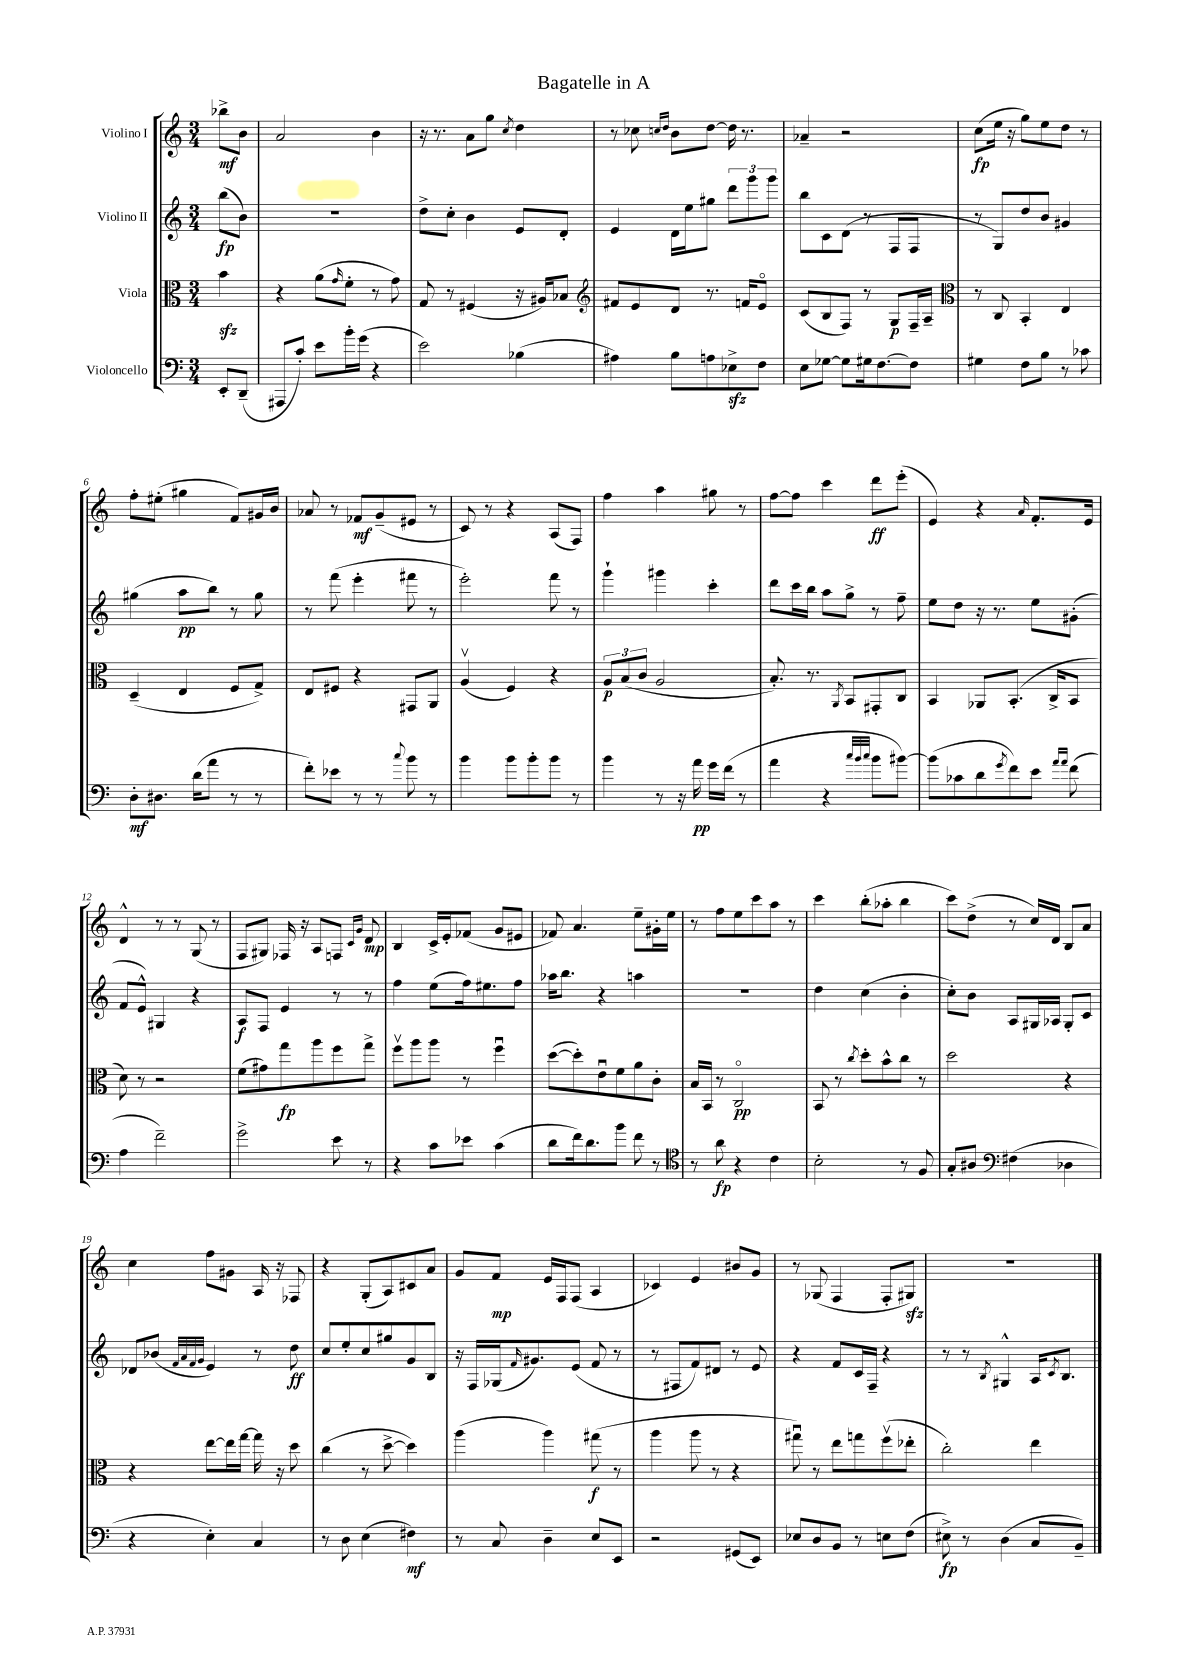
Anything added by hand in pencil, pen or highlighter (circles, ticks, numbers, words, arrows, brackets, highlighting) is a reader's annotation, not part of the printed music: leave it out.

**kern	**dynam	**kern	**dynam	**kern	**dynam	**kern	**dynam
*part4	*part4	*part3	*part3	*part2	*part2	*part1	*part1
*staff4	*staff4	*staff3	*staff3	*staff2	*staff2	*staff1	*staff1
*I"Violoncello	*	*I"Viola	*	*I"Violino II	*	*I"Violino I	*
*clefF4	*	*clefC3	*	*clefG2	*	*clefG2	*
*k[]	*	*k[]	*	*k[]	*	*k[]	*
*M3/4	*	*M3/4	*	*M3/4	*	*M3/4	*
=	=	=	=	=	=	=	=
8EE'/L	.	4bzz\	.	(8bb\L	fp	8bb-X^\L	mf
(8DD~/J	.	.	.	8b\J)	.	8b\J	.
=1	=1	=1	=1	=1	=1	=1	=1
8AAA#X/L	.	4r	.	2.r	.	2a/	.
8c'/J)	.	.	.	.	.	.	.
8e\L	.	(8a\L	.	.	.	.	.
.	.	16qqg/	.	.	.	.	.
16b'\L	.	8f'\J	.	.	.	.	.
(16g\JJ	.	.	.	.	.	.	.
4r	.	8r	.	.	.	4b\	.
.	.	8g\)	.	.	.	.	.
=2	=2	=2	=2	=2	=2	=2	=2
2e\)	.	8G/	.	8dd^\L	.	16r	.
.	.	.	.	.	.	8.r	.
.	.	8r	.	8cc'\J	.	.	.
.	.	(4F#X/	.	4b\	.	8a\L	.
.	.	.	.	.	.	8gg\J	.
.	.	.	.	.	.	8qcc/	.
(4B-X\	.	16r	.	8e/L	.	4dd\	.
.	.	16A#X/KL)	.	.	.	.	.
.	.	8B-X/J	.	8d'/J	.	.	.
=3	=3	=3	=3	=3	=3	=3	=3
*	*	*clefG2	*	*	*	*	*
4A#X\)	.	8f#X/L	.	4e/	.	8r	.
.	.	8e/	.	.	.	8cc-X\	.
.	.	.	.	.	.	16qqccn/LL	.
.	.	.	.	.	.	16qqdd/JJ	.
8B\L	.	8d/J	.	16d\LL	.	8b\L	.
.	.	.	.	16ee\J	.	.	.
8An\	.	8.r	.	8gg#X\J	.	[8dd\J	.
8E-Xzz^\	.	.	.	12ddd\L	.	16dd\]	.
.	.	16fn/KL	.	.	.	8.r	.
.	.	.	.	12ggg\	.	.	.
8F\J	.	8e/J	.	.	.	.	.
.	.	.	.	12ggg\J	.	.	.
=4	=4	=4	=4	=4	=4	=4	=4
8E\L	.	(8c/L	.	8bb\L	.	4a-X~/	.
[8G-X\J	.	8B/	.	8c\	.	.	.
8G-\L]	.	8F/J)	.	(8d\J	.	2r	.
16G#X\k	.	8r	.	8r	.	.	.
[8.F\	.	.	.	.	.	.	.
.	.	8G/L	p	8F/L	.	.	.
8F\J]	.	16F~/L	.	8F/J	.	.	.
.	.	16A~/JJ	.	.	.	.	.
=5	=5	=5	=5	=5	=5	=5	=5
*	*	*clefC3	*	*	*	*	*
4G#X\	.	8r	.	8r	.	(8cc\L	fp
.	.	8C/	.	8G/L)	.	16ee\Jk	.
.	.	.	.	.	.	16r	.
8F\L	.	4BB'/	.	8dd/	.	8gg\L)	.
8B\J	.	.	.	8b/J	.	8ee\	.
8r	.	4E/	.	4g#X/	.	8dd\J	.
8c-X\	.	.	.	.	.	8r	.
!!LO:LB:g=z
=6	=6	=6	=6	=6	=6	=6	=6
8D'\L	mf	(4D~/	.	(4gg#X\	.	8ff'\L	.
8.D#X\J	.	.	.	.	.	(8ee#X'\J	.
.	.	4E/	.	8aa\L	pp	4gg#X\	.
(16d\KL	.	.	.	.	.	.	.
8a\J	.	.	.	8bb\J)	.	.	.
8r	.	8F/L	.	8r	.	8f/L)	.
8r	.	8G^/J)	.	8gg#\	.	16g#X/L	.
.	.	.	.	.	.	16b/JJ	.
=7	=7	=7	=7	=7	=7	=7	=7
8f'\L)	.	8E/L	.	8r	.	8a-X/	.
8e-X\J	.	8F#X/J	.	(8fff\	.	8r	.
8r	.	4r	.	4eee'\	.	8f-X/L	mf
8r	.	.	.	.	.	(8g~/	.
8qqcc/	.	.	.	.	.	.	.
8b\	.	8GG#X/L	.	8fff#X\	.	8e#X/J	.
8r	.	8AA/J	.	8r	.	8r	.
=8	=8	=8	=8	=8	=8	=8	=8
4b\	.	(4Av/	.	2eee'\)	.	8c/)	.
.	.	.	.	.	.	8r	.
8b\L	.	4F/)	.	.	.	4r	.
8b'\	.	.	.	.	.	.	.
8b\J	.	4r	.	8fff\	.	(8A/L	.
8r	.	.	.	8r	.	8F/J)	.
=9	=9	=9	=9	=9	=9	=9	=9
4b\	.	12A/L	p	4ggg`\	.	4ff\	.
.	.	(12B/	.	.	.	.	.
.	.	12c/J	.	.	.	.	.
8r	.	2A/	.	4ggg#X\	.	4aa\	.
16r	.	.	.	.	.	.	.
16a\	pp	.	.	.	.	.	.
16g\LL	.	.	.	4ccc'\	.	8gg#X\	.
(16f\JJ	.	.	.	.	.	.	.
8r	.	.	.	.	.	8r	.
=10	=10	=10	=10	=10	=10	=10	=10
4a\	.	8.B'/)	.	8ddd\L	.	[8ff\L	.
.	.	.	.	16ccc\L	.	8ff\J]	.
.	.	8.r	.	16bb\JJ	.	.	.
4r	.	.	.	8aa\L	.	4ccc\	.
.	.	8qAA/	.	.	.	.	.
.	.	8BB/L	.	8gg^\J	.	.	.
32qqcc/LLL	.	.	.	.	.	.	.
32qqb/	.	.	.	.	.	.	.
32qqcc/JJJ	.	.	.	.	.	.	.
8b\L	.	8GG#X'/	.	8r	.	8ddd\L	ff
[8b#X\J)	.	8C/J	.	8ff~\	.	(8eee'\J	.
=11	=11	=11	=11	=11	=11	=11	=11
(8b#\L]	.	4BB/	.	8ee\L	.	4e/)	.
8c-X\	.	.	.	8dd\J	.	.	.
8d\	.	8AA-X/L	.	16r	.	4r	.
.	.	.	.	8.r	.	.	.
8qg/	.	.	.	.	.	.	.
8f\)	.	(8.BB'/J	.	.	.	.	.
.	.	.	.	.	.	16qqa/	.
8e\J	.	.	.	8ee\L	.	8.f'/L	.
.	.	16C^/KL	.	.	.	.	.
16qqa/LL	.	.	.	.	.	.	.
16qqa/JJ	.	.	.	.	.	.	.
(8f\	.	8BB/J	.	(8g#X'\J	.	.	.
.	.	.	.	.	.	16e/Jk	.
!!LO:LB:g=z
=12	=12	=12	=12	=12	=12	=12	=12
4A\	.	8d\)	.	8f/L	.	4d^^/	.
.	.	8r	.	8e^^/J)	.	.	.
2f~\)	.	2r	.	4G#X/	.	8r	.
.	.	.	.	.	.	8r	.
.	.	.	.	4r	.	(8G/	.
.	.	.	.	.	.	8r	.
=13	=13	=13	=13	=13	=13	=13	=13
2g^\	.	(8f\L	.	8A/L	f	8F/L	.
.	.	8g#X\)	.	8F/J	.	8G#X/J)	.
.	.	8gg\	fp	4e/	.	16F-X/	.
.	.	.	.	.	.	16r	.
.	.	8aa\	.	.	.	8A/L	.
8e\	.	8ff\	.	8r	.	8Fn/J	.
.	.	.	.	.	.	16qqc/LL	.
.	.	.	.	.	.	16qqg/JJ	.
8r	.	8gg^\J	.	8r	.	8d/	mp
=14	=14	=14	=14	=14	=14	=14	=14
4r	.	8ffv\L	.	4ff\	.	4B/	.
.	.	8aa\	.	.	.	.	.
8c\L	.	8aa\J	.	(8ee\L	.	16c^/LL	.
.	.	.	.	.	.	16e'/J	.
8e-X\J	.	8r	.	16ff\k)	.	(8f-X/J	.
.	.	.	.	8.ee#X\	.	.	.
(4c\	.	4ffu\	.	.	.	8g/L	.
.	.	.	.	8ff\J	.	8e#X/J	.
=15	=15	=15	=15	=15	=15	=15	=15
8d\L	.	([8dd\L	.	16aa-X\KL	.	8f-X/)	.
.	.	.	.	8.bb\J	.	.	.
16f\k)	.	8dd'\])	.	.	.	4.a/	.
8.d\	.	.	.	.	.	.	.
.	.	8eu\	.	4r	.	.	.
8b\J	.	8f\	.	.	.	.	.
8f\	.	8a\	.	4aan\	.	8ee~\L	.
8r	.	8c'\J	.	.	.	16g#X'\L	.
.	.	.	.	.	.	16ee\JJ	.
=16	=16	=16	=16	=16	=16	=16	=16
*clefC4	*	*	*	*	*	*	*
8r	.	16B/LL	.	2.r	.	8r	.
.	.	16BB/JJ	.	.	.	.	.
8a\	fp	8r	.	.	.	8ff\L	.
4r	.	2C/	pp	.	.	8ee\	.
.	.	.	.	.	.	8ccc\	.
4c\	.	.	.	.	.	8aa\J	.
.	.	.	.	.	.	8r	.
=17	=17	=17	=17	=17	=17	=17	=17
2B'\	.	8BB/	.	4dd\	.	4ccc\	.
.	.	8r	.	.	.	.	.
.	.	8qcc/	.	.	.	.	.
.	.	8dd'\L	.	(4cc\	.	(8bb'\L	.
.	.	8b^^\	.	.	.	8aa-X'\J	.
8r	.	8cc\J	.	4b'\	.	4bb\	.
8F/	.	8r	.	.	.	.	.
=18	=18	=18	=18	=18	=18	=18	=18
8G'/L	.	2dd\	.	8cc'\L)	.	8ccc\L)	.
8A#X/J	.	.	.	8b\J	.	(8dd^\J	.
*clefF4	*	*	*	*	*	*	*
(4F#X\	.	.	.	8A/L	.	8r	.
.	.	.	.	16G#X/L	.	16cc/LL)	.
.	.	.	.	16A-X/JJ	.	16d/JJ	.
4D-X\	.	4r	.	8G#'/L	.	8B/L	.
.	.	.	.	8c/J	.	8a/J	.
!!LO:LB:g=z
=19	=19	=19	=19	=19	=19	=19	=19
4r	.	4r	.	8d-X/L	.	4cc\	.
.	.	.	.	(8b-X/J	.	.	.
.	.	.	.	32qqf/LLL	.	.	.
.	.	.	.	32qqa/	.	.	.
.	.	.	.	32qqf/	.	.	.
.	.	.	.	32qqg/JJJ	.	.	.
4E'\)	.	[8ee\L	.	4e/)	.	8ff\L	.
.	.	16ee\L]	.	.	.	8g#X\J	.
.	.	[16gg\JJ	.	.	.	.	.
4C/	.	16gg\]	.	8r	.	16A/	.
.	.	16r	.	.	.	16r	.
.	.	8dd\	.	8dd\	ff	8F-X/	.
=20	=20	=20	=20	=20	=20	=20	=20
8r	.	(4cc\	.	8cc/L	.	4r	.
8D\	.	.	.	8ee'/	.	.	.
(4E\	.	8r	.	8cc/	.	(8G'/L	.
.	.	[8dd^\	.	8gg#X/	.	8A/)	.
4F#X\)	mf	4dd\])	.	8g/	.	8c#X/	.
.	.	.	.	8B/J	.	8a/J	.
=21	=21	=21	=21	=21	=21	=21	=21
8r	.	(4aa\	.	16r	.	8g/L	.
.	.	.	.	16F/LL	.	.	.
8C/	.	.	.	(16G-X/J	.	8f/J	mp
.	.	.	.	16qqf/	.	.	.
.	.	.	.	8.g#X/)	.	.	.
4D~\	.	4aa\)	.	.	.	16e/LL	.
.	.	.	.	.	.	16F/J	.
.	.	.	.	(8e/J	.	(8F/J	.
8E/L	.	(8gg#X\	f	8f/	.	4A/	.
8EE/J	.	8r	.	8r	.	.	.
=22	=22	=22	=22	=22	=22	=22	=22
2r	.	4aa\	.	8r	.	4c-X/)	.
.	.	.	.	8F#X/L	.	.	.
.	.	8aa\	.	8f/)	.	4e/	.
.	.	8r	.	8d#X/J	.	.	.
(8GG#X/L	.	4r	.	8r	.	8b#X/L	.
8EE/J)	.	.	.	8e/	.	8g/J	.
=23	=23	=23	=23	=23	=23	=23	=23
8E-X/L	.	8gg#Xu\)	.	4r	.	8r	.
8D/	.	8r	.	.	.	(8G-X/	.
8BB/J	.	8ee\L	.	8f/L	.	4F/	.
8r	.	8ggn\	.	16c/L	.	.	.
.	.	.	.	16F~/JJ	.	.	.
8En\L	.	(8ffv\	.	4r	.	8F'/L	.
(8F\J	.	8ee-X'\J	.	.	.	8G#Xzz/J)	.
=24	=24	=24	=24	=24	=24	=24	=24
8E#X^\)	fp	2cc'\)	.	8r	.	2.r	.
8r	.	.	.	8r	.	.	.
.	.	.	.	8qB/	.	.	.
(4D\	.	.	.	4G#X^^/	.	.	.
8C/L	.	4ee\	.	16A/KL	.	.	.
.	.	.	.	8qc/	.	.	.
.	.	.	.	8.B/J	.	.	.
8BB~/J)	.	.	.	.	.	.	.
==	==	==	==	==	==	==	==
*-	*-	*-	*-	*-	*-	*-	*-
